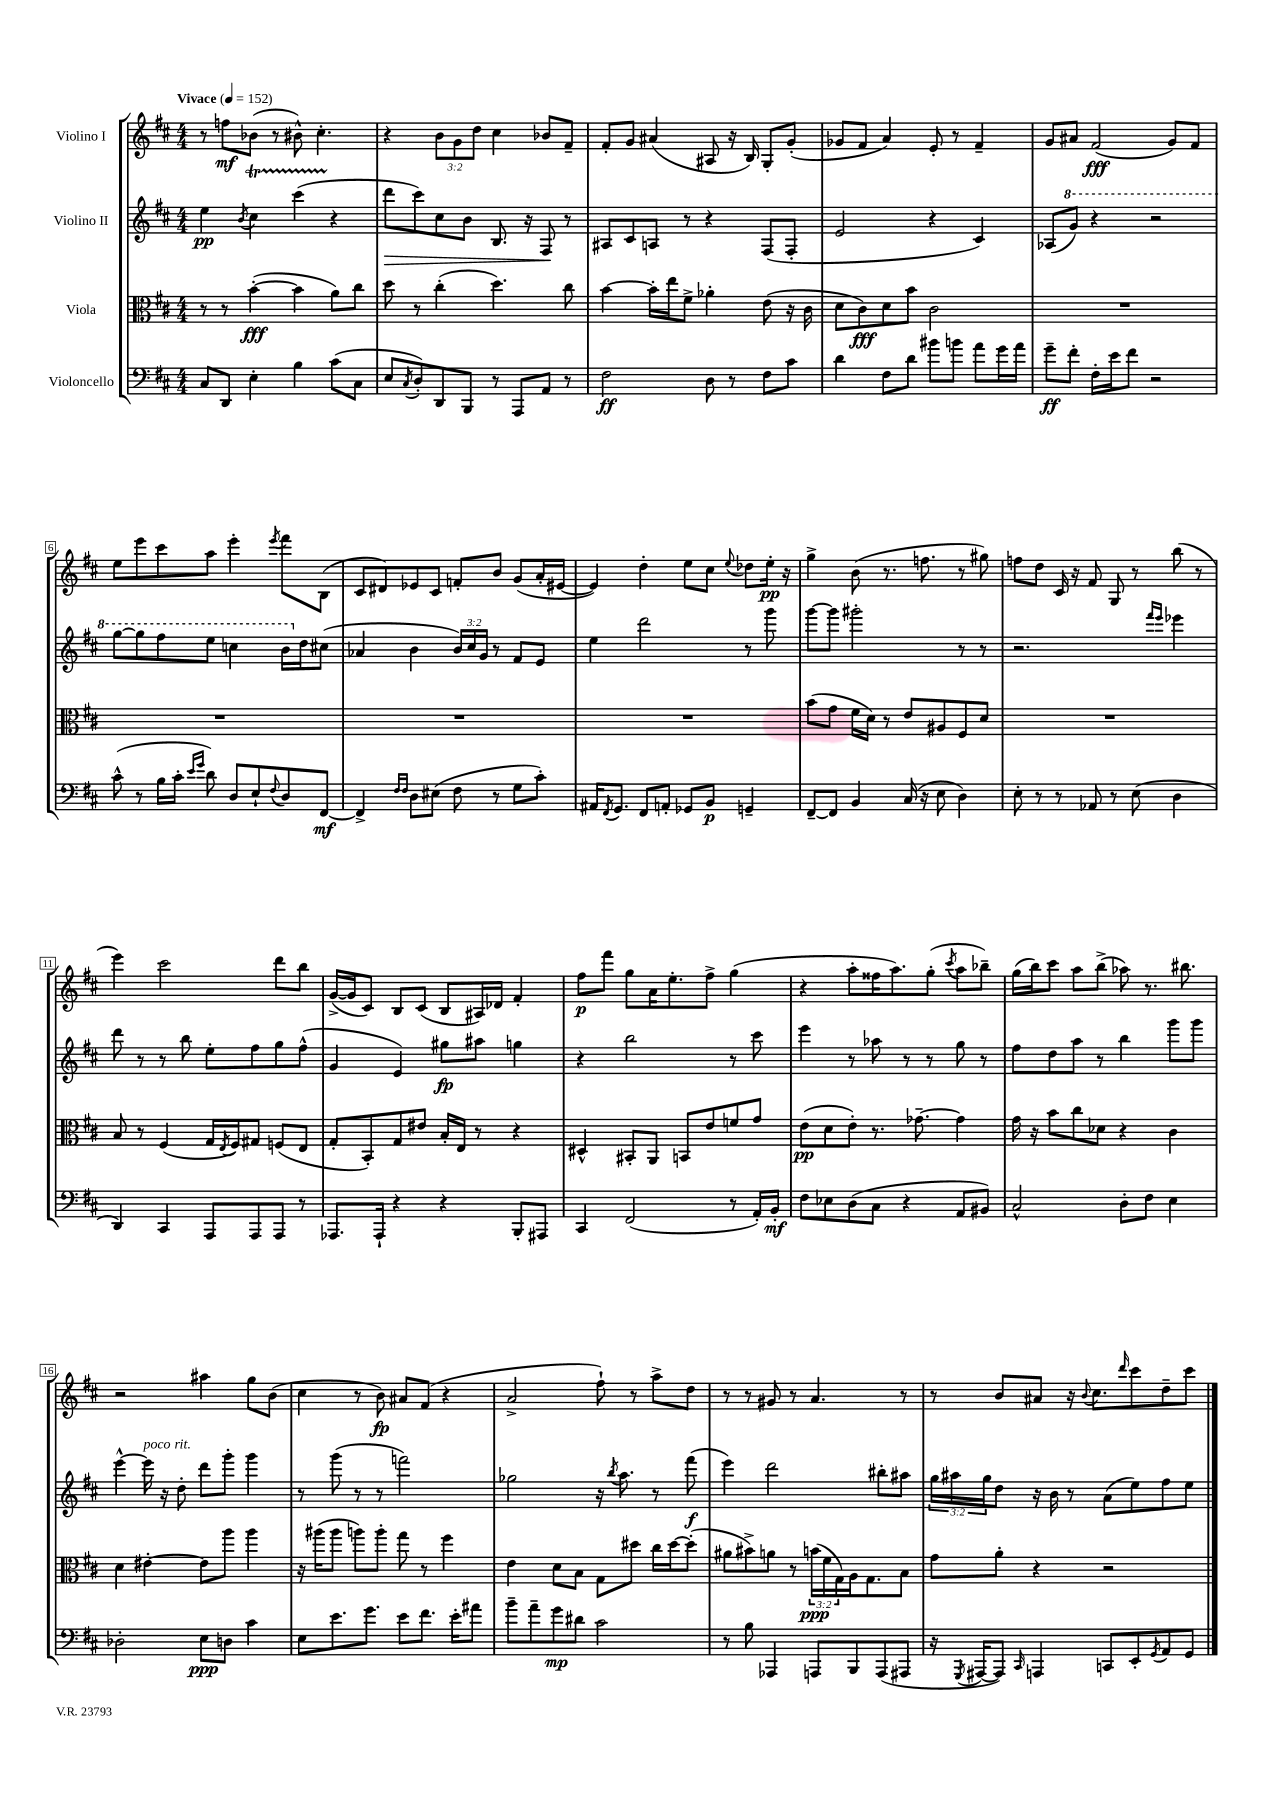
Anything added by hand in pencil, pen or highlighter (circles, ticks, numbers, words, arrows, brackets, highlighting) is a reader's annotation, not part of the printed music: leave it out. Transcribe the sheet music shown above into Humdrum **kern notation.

**kern	**kern	**kern	**kern
*staff4	*staff3	*staff2	*staff1
*clefF4	*clefC3	*clefG2	*clefG2
*k[f#c#]	*k[f#c#]	*k[f#c#]	*k[f#c#]
*M4/4	*M4/4	*M4/4	*M4/4
*MM152	*MM152	*MM152	*MM152
8C#	8r	4ee	8r
8DD	8r	.	8ff
.	.	8qb	.
4E'	([4b'	4cc#	(8b-
.	.	.	8r
4B	4b]	(4ccc#	8b#^^)
.	.	.	4.cc#'
(8c#	8a)	4r	.
8C#	8cc#	.	.
=	=	=	=
8E	8dd	8ddd	4r
8qC#	.	.	.
8D')	8r	8ccc#)	.
8DD	(4cc#'	8cc#	12b
.	.	.	12g
8BBB	.	8b	.
.	.	.	12dd
8r	4.dd)	8.B	4cc#
8AAA	.	.	.
.	.	16r	.
8AA	.	8F#	8b-
8r	8cc#	8r	8f#~
=	=	=	=
2F#	[4b	8A#	8f#'
.	.	8c#	8g
.	16b']	8A	(4a#
.	16ee	.	.
.	8f#^	8r	.
8D	4a-'	4r	8A#
8r	.	.	16r
.	.	.	16B)
8F#	(8e	(8F#	8G'
8c#	16r	8F#'	(8g'
.	16c#	.	.
=	=	=	=
4d	8d	2e	8g-
.	8c#)	.	8f#
8F#	8d	.	4a)
8d	8b	.	.
8b#	2c#	4r	8e'
8b	.	.	8r
8a	.	4c#)	4f#~
16g	.	.	.
16a	.	.	.
=	=	=	=
8g~	1r	(8A-	8g
8f#'	.	8gg)	8a#
16F#'	.	4r	(2f#
16e	.	.	.
8f#	.	.	.
2r	.	2r	.
.	.	.	8g)
.	.	.	8f#
=	=	=	=
(8c#^^	1r	[8ggg	8ee
8r	.	8ggg]	8eee
16B	.	8fff#	8ccc#
16c#'	.	.	.
16qqe	.	.	.
16qqg	.	.	.
8d)	.	8eee	8aa
8D	.	4ccc	4eee'
8E`	.	.	.
8qqF#	.	.	8qeee
8D	.	16bb	8fff#
.	.	16dd	.
[8FF#	.	(8cc#	(8B
=	=	=	=
4FF#^]	1r	4a-	8c#
.	.	.	8d#)
16qqF#	.	.	.
16qqF#	.	.	.
8D	.	4b	8e-
(8E#	.	.	8c#
8F#	.	24b)	8f'
.	.	24cc#	.
.	.	24g	.
8r	.	8r	8b
8G	.	8f#	(8g
8c#')	.	8e	16a'
.	.	.	[16e#
=	=	=	=
16AA#	1r	4ee	4e#])
8qFF#	.	.	.
8.GG	.	.	.
8FF#	.	2ddd	4dd'
8AA'	.	.	.
8GG-	.	.	8ee
8BB	.	.	8cc#
.	.	.	8qqee
4GG~	.	8r	8dd-
.	.	8ggg	16ee'
.	.	.	16r
=	=	=	=
[8FF#~	(8b	[8ggg	4gg^
8FF#]	8g	8ggg]	.
4BB	16f#	2ggg#'	(8b
.	16d)	.	.
.	8r	.	8.r
(16C#	8e	.	.
16r	.	.	8.ff
8E	8A#	.	.
4D)	8F#	8r	8r
.	8d	8r	8gg#)
=	=	=	=
8E'	1r	2.r	8ff
8r	.	.	8dd
8r	.	.	16c#
.	.	.	16r
8AA-	.	.	8f#
8r	.	.	8G
(8E	.	.	8r
.	.	16qqfff#	.
.	.	16qqeee	.
4D	.	4eee-	(8bb
.	.	.	8r
=	=	=	=
4DD)	8B	8ddd	4eee)
.	8r	8r	.
4CC#	(4F#	8r	2ccc#
.	.	8bb	.
8AAA	16G	8ee'	.
.	8qE	.	.
.	16F#)	.	.
8AAA	8G#	8ff#	.
8AAA	(8F	8gg	8ddd
8r	8E	(8ff#^^	8bb
=	=	=	=
8.AAA-	8G'	4g	([16g^
.	.	.	16g]
.	8BB')	.	8c#)
16AAA-`	.	.	.
4r	8G	4e)	8B
.	8e#	.	(8c#
4r	16B'	8gg#	8B
.	16E	.	.
.	8r	8aa#	16A#)
.	.	.	16d-
8BBB'	4r	4gg	4f#'
8AAA#	.	.	.
=	=	=	=
4CC#	4D#^^	4r	8ff#
.	.	.	8fff#
(2FF#	8BB#'	2bb	8gg
.	8AA	.	16a
.	.	.	8.ee'
.	8BB	.	.
.	8e	.	8ff#^
8r	8f	8r	(4gg
16AA')	8g	8ccc#	.
16BB'	.	.	.
=	=	=	=
8F#	(8e	4eee	4r
8E-	8d	.	.
(8D	8e')	8r	8aa'
8C#	8.r	8aa-	16ff##
.	.	.	8.aa)
4r	.	8r	.
.	[8.g-~	.	.
.	.	8r	(8gg'
.	.	.	8qccc#
8AA	4g-]	8gg	8aa
8BB#)	.	8r	8bb-~)
=	=	=	=
2C#^^	16g	8ff#	(16gg
.	16r	.	16bb)
.	8b	8dd	8ccc#
.	8cc#	8aa	8aa
.	8d-	8r	(8bb^
8D'	4r	4bb	8aa-)
8F#	.	.	8.r
4E	4c#	8ggg	.
.	.	.	8.bb#
.	.	8ggg	.
=	=	=	=
2D-'	4d	[4eee^^	2r
.	[4e#'	16eee]	.
.	.	16r	.
.	.	8dd'	.
8E	8e#]	8ddd	4aa#
8D	8aa	8ggg'	.
4c#	4aa	4ggg	8gg
.	.	.	(8b
=	=	=	=
8E	16r	8r	4cc#
.	(16aa#	.	.
8.e	8aa#	(8ggg	.
.	8aa)	8r	8r
8.g	.	.	.
.	8aa'	8r	8b)
8e	8gg	2fff)	8a#
8.f#	8r	.	(8f#
.	4ff#	.	4r
16e'	.	.	.
8a#	.	.	.
=	=	=	=
8b~	4e	2gg-	2a^
8a~	.	.	.
8g	8d	.	.
8d#	8B	.	.
2c#	8G	16r	8ff#`)
.	.	8qbb	.
.	.	8.aa	.
.	8dd#	.	8r
.	16cc#	8r	8aa^
.	[16dd#	.	.
.	(8dd#']	(8fff#	8dd
=	=	=	=
8r	8a#	4eee)	8r
8B	8b#^)	.	8r
4AAA-	8a	2ddd	8g#
.	8r	.	8r
8AAA	(24b	.	4.a
.	24f#	.	.
.	24G)	.	.
8BBB	16A	.	.
.	8.G	.	.
(8AAA	.	8bb#'	.
8AAA#	8B	8aa#	8r
=	=	=	=
16r	8g	24gg	8r
.	.	24aa#	.
8qGGG	.	.	.
[16AAA#	.	.	.
.	.	24gg	.
8AAA#])	8a'	8dd	8b
16qqCC#	.	.	.
4AAA	4r	16r	8a#
.	.	16b	.
.	.	8r	16r
.	.	.	8qqb
.	.	.	8.cc#
8CC	2r	(8a	.
.	.	.	16qqddd
8EE'	.	8ee)	8ccc#
8qGG	.	.	.
8AA	.	8ff#	8dd~
8GG	.	8ee	8ccc#
==	==	==	==
*-	*-	*-	*-
